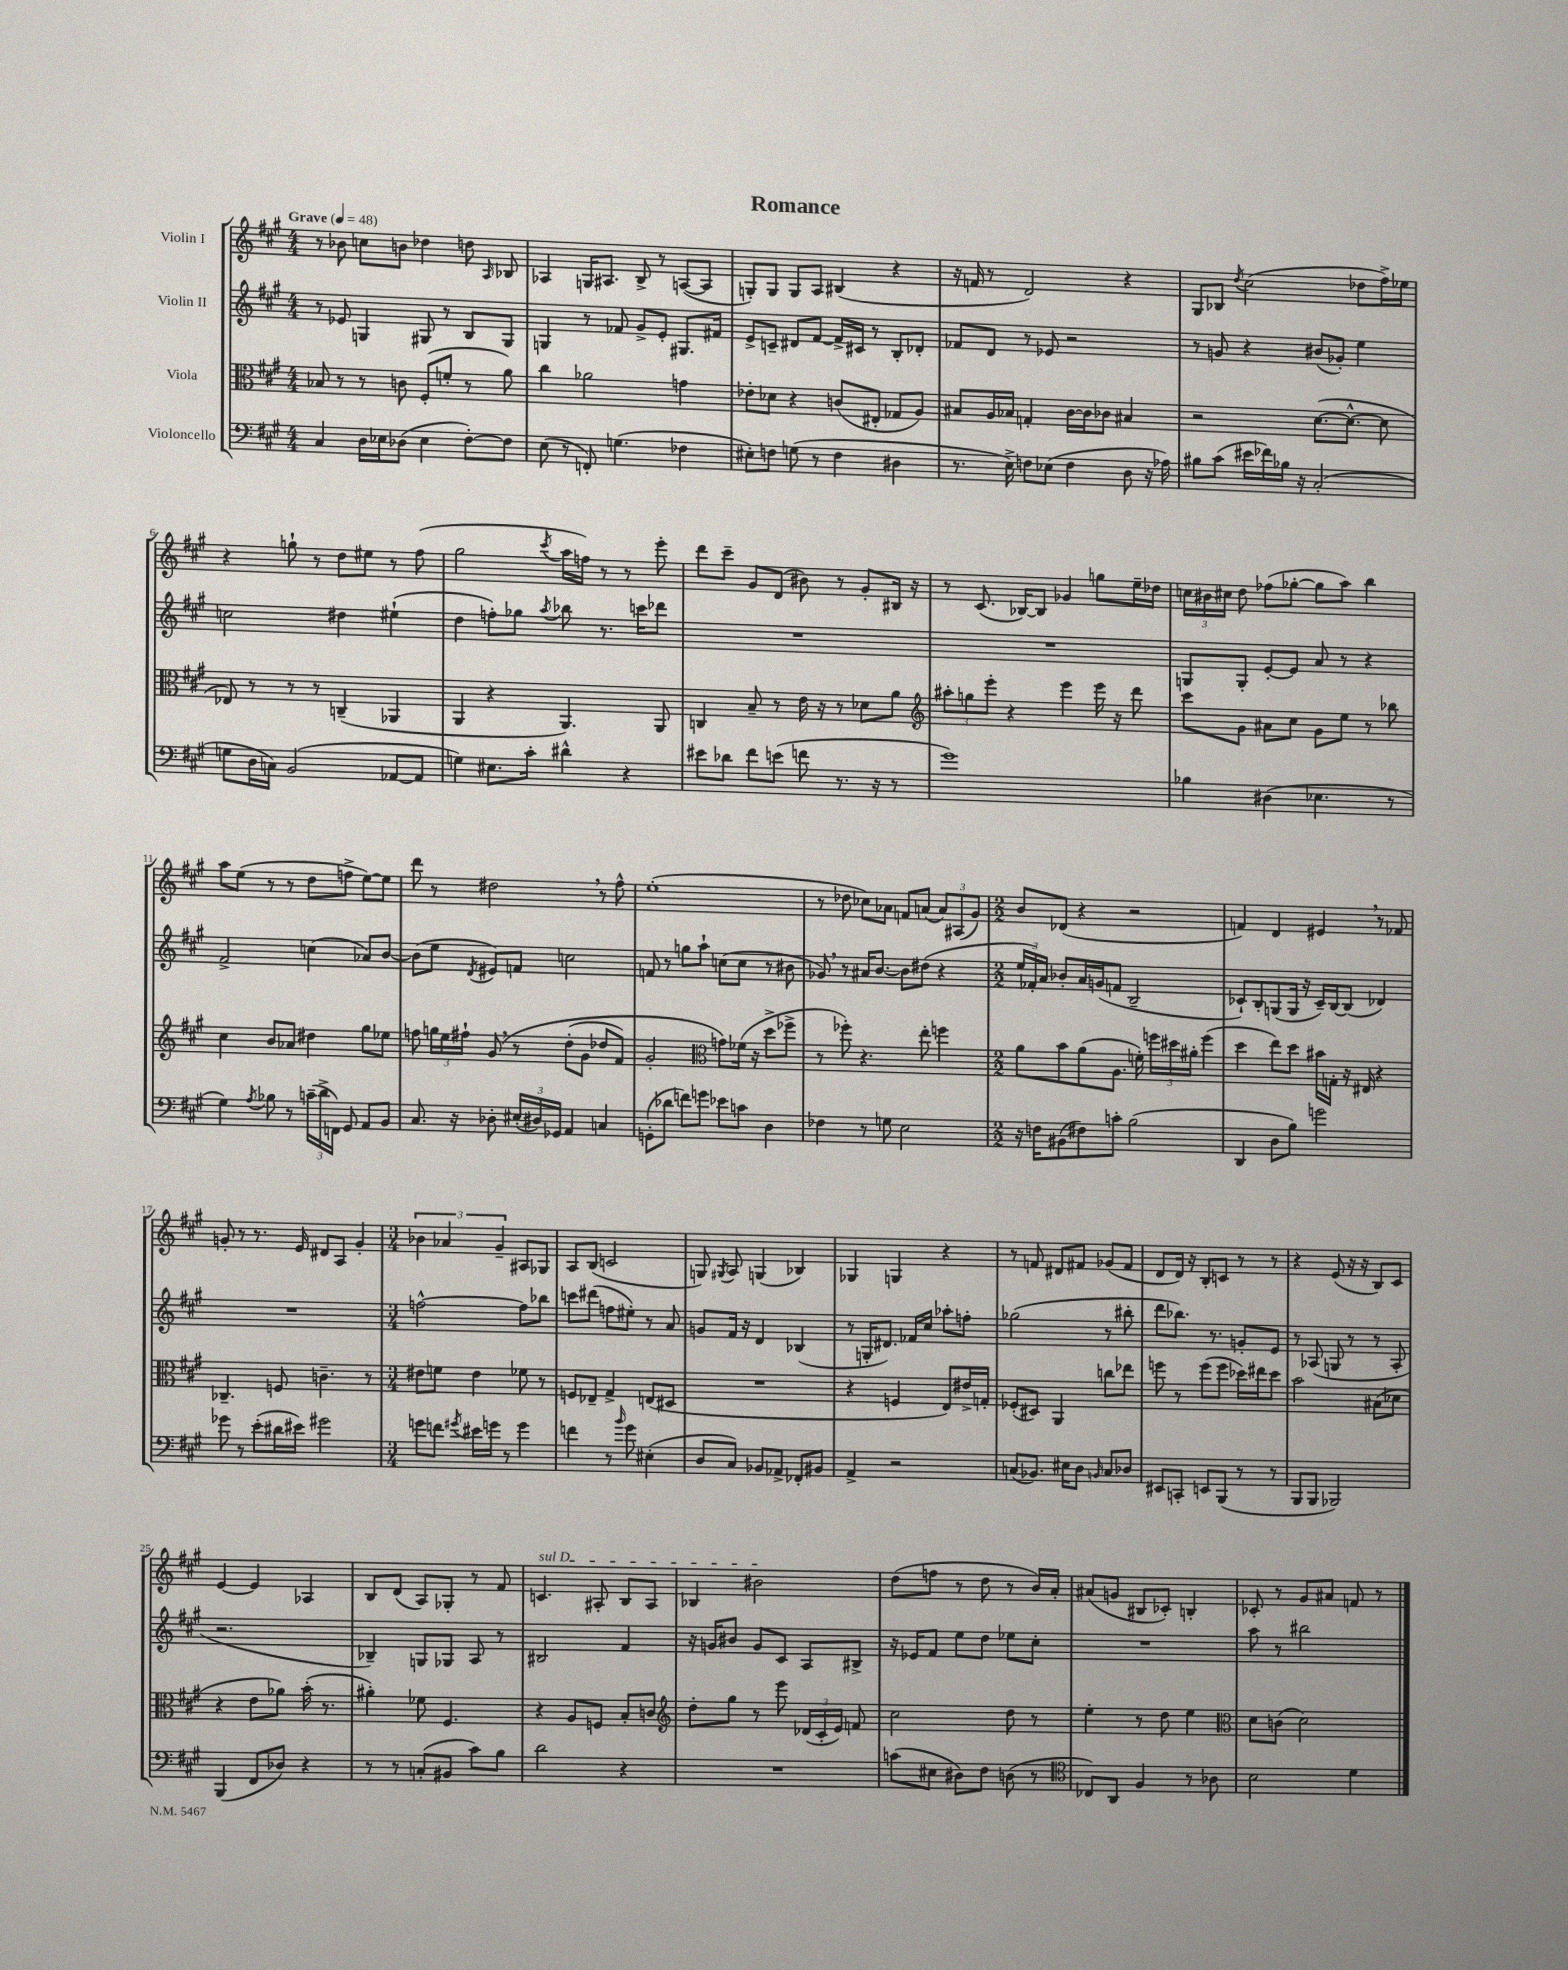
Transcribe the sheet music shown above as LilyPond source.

\header { title = "Romance" }
<<
\new StaffGroup <<
\new Staff = "s0" \with { instrumentName = "Violin I" } {
    \clef treble \key a \major \numericTimeSignature \time 4/4 \tempo "Grave" 4 = 48
    \autoBeamOff r8 bes'8 c''8[ b'8] des''4 d''8 \grace { a16 } bes8 |
    aes4 g16[ ais8.] b8-> r8 a8[~( a8] |
    g8[-.) g8] g8[ a8] bis4( r4 |
    r16 f'16 r8 d'2) r4 |
    gis8[ bes8] \acciaccatura { d''8 } cis''2( des''8[ fis''16->) ees''16] |
    r4 g''8-! r8 d''8[ eis''8] r8 fis''8( |
    gis''2 \acciaccatura { cis'''8 } a''16[ f''16]) r8 r8 e'''8-. |
    d'''8[ cis'''8]-- gis'8[ d'8]( bis'8) r8 gis'8[-. bis16] r16 |
    r8 cis'8.( bes16[~) bes8] ges'4 g''8[ e''16-- des''16] |
    \tuplet 3/2 { c''16[ bis'16 cis''16] } d''8 fes''8[( ges''8]~-. ges''8[ a''8]) b''4 |
    a''8[ e''8]( r8 r8 d''8[ f''8]-> e''8[~) e''8] |
    d'''8 r8 dis''2 \breathe r8 fis''8-^ |
    e''1-.( |
    r8 des''8 ces''8[) aes'8] f'8[ a'8]( \tuplet 3/2 { a'8[) ais8( gis'8]) } |
    \numericTimeSignature \time 2/2 b'8[ des'8]( r4 r2 |
    f'4) d'4 eis'4 \breathe r8 fes'8 |
    g'8-. r8 r8. e'16 dis'8[ a8] g'4-. |
    \numericTimeSignature \time 3/4 \tuplet 3/2 { bes'4 aes'4 gis'4-- } ais8[ ges8] |
    a8[ b8]( c'2 |
    g8) \acciaccatura { gis8 } a8 g4( bes4) |
    ges4 g4 r4 |
    r8 f'8 dis'8[ fis'8] ges'8[( fis'8] |
    d'8[ d'16]) r16 b8[-. c'8] r8 r8 |
    r4 e'8( r16 r16 b8[) cis'8] |
    e'4~ e'4 aes4 |
    b8[ d'8]( a8[) ges8]-. r8 fis'8 |
    \once \override TextSpanner.bound-details.left.text = \markup { \italic "sul D" } c'4.\startTextSpan ais8-. b8[ ais8] |
    bes4 bis'2\stopTextSpan |
    d''8[( f''8] r8 d''8 r8 b'16[) a'16]-. |
    ais'8[( g'8] bis8[ ces'8]-.) b4-. |
    ces'8-. r8 gis'8[ ais'8] f'8 r8 \bar "|." |
}
\new Staff = "s1" \with { instrumentName = "Violin II" } {
    \clef treble \key a \major \numericTimeSignature \time 4/4
    \autoBeamOff r8 ees'8 g4 gis8 r8 b8[ gis8] |
    g4 r8 fes'8 gis'8[-> e'8]-. gis8.[ fis'16] |
    e'8[-> c'8]-- dis'8[ fis'8]~ fis'16[-> cis'16] r8 b8[-. des'8]-. |
    fes'8[ d'8] r8 ees'8 r2 |
    r8 g'8 r4 bis'8[( ges'8]-.) e''4 |
    c''2 dis''4 eis''4-!( |
    d''4 f''8[-.) ges''8] \acciaccatura { a''8 } bes''8 r8. c'''16[ des'''8] |
    R1 |
    R1 |
    g8[ g8]-. e'8[~-. e'8] a'8 r8 r4 |
    fis'2-> c''4( aes'8[) b'8]~ |
    b'8[( e''8] \acciaccatura { d'8 } eis'8[) f'8] c''2 |
    f'8 r8 g''8[ a''8]-! c''8[( c''8] r8 bis'8 |
    ges'8) \breathe r8 ais'16[ b'8.]~ b'8[ dis''8]( r4 |
    \numericTimeSignature \time 2/2 \tuplet 3/2 { e''16[ fes'16-.) a'16] } bes'8[-. a'16 g'16( f'8] b2-- |
    ces'8[-!) b8-. g8( g16] r16 ces'16[--) b16~ b8]( des'4) |
    R1 |
    \numericTimeSignature \time 3/4 f''2~-^ f''8[ bes''8] |
    c'''8[ dis'''8]( f''8[ eis''8]-.) r8 a'8 |
    g'8[ fis'16] r16 d'4 bes4( |
    r8 g16[-. dis'8.]) fes'16[ cis''16] aes''8[-. f''8]-. |
    ges''2( r8 bis''8-. |
    d'''8[ bes''8.]) r8. g'8[-. e'8] |
    r8 aes8( g8 r8 r8 aes8-. |
    r2. |
    bes4--) g8[ ges8] a8 r8 |
    bis2 fis'4 |
    r16 g'16[ bis'8] g'8[ cis'8] a8[ bis8]-> |
    r16 ees'16[ fis'8] e''8[ d''8] ees''8[ cis''8]-. |
    R2. |
    a''8 r8 bis''2 \bar "|." |
}
\new Staff = "s2" \with { instrumentName = "Viola" } {
    \clef alto \key a \major \numericTimeSignature \time 4/4
    \autoBeamOff bes8 r8 r8 c'8 fis8[-.( f'8]-. r8 a'8) |
    cis''4 aes'2 g'4 |
    ees'8[-. des'8] r4 c'8[( eis8]-. ges8[ a8]) |
    bis8[ a16 bes16] g4-. cis'16[~ cis'16 ces'8] bis4 |
    r2 d'8.[~( d'8.]~-^ d'8 |
    ees8) r8 r8 r8 c4--( aes,4 |
    a,4 r4 a,4.) a,8 |
    c4 b8-- r8 e'16 r16 r8 des'8[ a'8] |
    \clef treble \tuplet 3/2 { ais''8[-. g''8 e'''8]-. } r4 e'''4 e'''16 r16 d'''8 |
    cis'''8[ gis'8] ais'8[ cis''8] gis'8[ e''8] r8 bes''8 |
    cis''4 b'8[ aes'8] dis''4 gis''8[ ees''8] |
    f''8 \tuplet 3/2 { g''16[ e''16 fis''16]-! } gis'8\( \breathe r8 d''8[-.( gis'8] des''8[ fis'8]) |
    gis'2-. \clef alto g'8[\) fes'16]( r16 d''8[-> fes''8]-> |
    r8 fes''8-.) r4. e''8-. f''4 |
    \numericTimeSignature \time 2/2 a'8[ b'8 a'8( a8.] f'16-.) \tuplet 3/2 { f''16[ dis''16 ais'16]-. } f''4( |
    d''4 e''8[) d''8] bis'16[ g16]-. r16 eis16 r4 |
    ces4.-- f8 c'4.-- r8 |
    \numericTimeSignature \time 3/4 eis'8[ f'8] eis'4 fes'8 r8 |
    f8[ ees8]-- gis4-> e8[( dis8] |
    R2. |
    r4 f4 e8[) eis'16-> g16]-. |
    fes8[-.( dis8]) a,4 c''8[ ees''8] |
    f''8 r8 f''8[( f''8] des''16[) eis''16 des''8] |
    b'2 bis8[( des'8] |
    r4 e'8[ aes'8]) b'16-.( r8. |
    ais'4-.) fes'8 fis4. |
    r4 a8[ f8] b8[-. c'8] |
    \clef treble d''8[-. gis''8] r8 e'''8 \tuplet 3/2 { des'16[( cis'16-. e'16]) } f'8 |
    cis''2 d''8 r8 |
    e''4-. r8 d''8 e''4 |
    \clef alto d'8[ c'8]( d'2) \bar "|." |
}
\new Staff = "s3" \with { instrumentName = "Violoncello" } {
    \clef bass \key a \major \numericTimeSignature \time 4/4
    \autoBeamOff cis4 d16[ ees16 des8]( ees4 fis8[~-.) fis8] |
    e8( r8 f,8-.) g4.( fes4 |
    eis8[-.) f8] g8( r8 f4 dis4 |
    r8. e16->) f8[ ees8]( f4 d8 r16 aes16) |
    bis8[ cis'8]( eis'16[ fes'16) bes16] r16 cis2-.( |
    g8[ d16 c16]) b,2( aes,8[~ aes,8] |
    g4) eis8.[ cis'16]-. dis'4-^ r4 |
    eis'8[ des'8] fis'8[ e'8]( f'8 r8. r16 r8 |
    gis'1) |
    bes4 dis4( ees4. r8 |
    gis4) \acciaccatura { a8 } bes8 r8 \tuplet 3/2 { c'16[--( d'16-> f,16]) } gis,8 a,8[ b,8] |
    cis8. r16 des8-. \tuplet 3/2 { eis16[-.( dis16) ges,16] } a,4 c4 |
    g,8[-.( des'8] f'8[) g'8] ees'8[ c'8] d4 |
    fes4 r8 g8 e2 |
    \numericTimeSignature \time 2/2 r16 f16[ bis,8( fis8) c'8]-. b2( |
    d,4 d8[ b8]) g'2 |
    ges'8 r8 e'8[-.( dis'16 eis'16]) gis'2 |
    \numericTimeSignature \time 3/4 g'8[ f'8] \acciaccatura { gis'8 } eis'16[ g'16] r8 g'4 |
    f'4 r8 \grace { b'16 } gis'8 eis4-.( |
    d8[ cis8]) bes,8[ aes,8]-> fes,8[-. bis,8] |
    a,4-> r2 |
    c8[( bes,8.]) eis16[ d8] \grace { b,16 } c8[ des8] |
    eis,8[ c,8]-. e,8[ b,,8]( r8 r8 |
    b,,8[ b,,8] bes,,2) |
    b,,4( fis,8[ des8]) r4 |
    r8 r8 c8[-.( bis,8] cis'8[) b8] |
    d'2 r4 |
    R2. |
    c'8[( eis8] dis8[) fis8] d8( r8 |
    \clef tenor ces8[) a,8] fis4 r8 aes8 |
    b2 d'4 \bar "|." |
}
>>
>>
